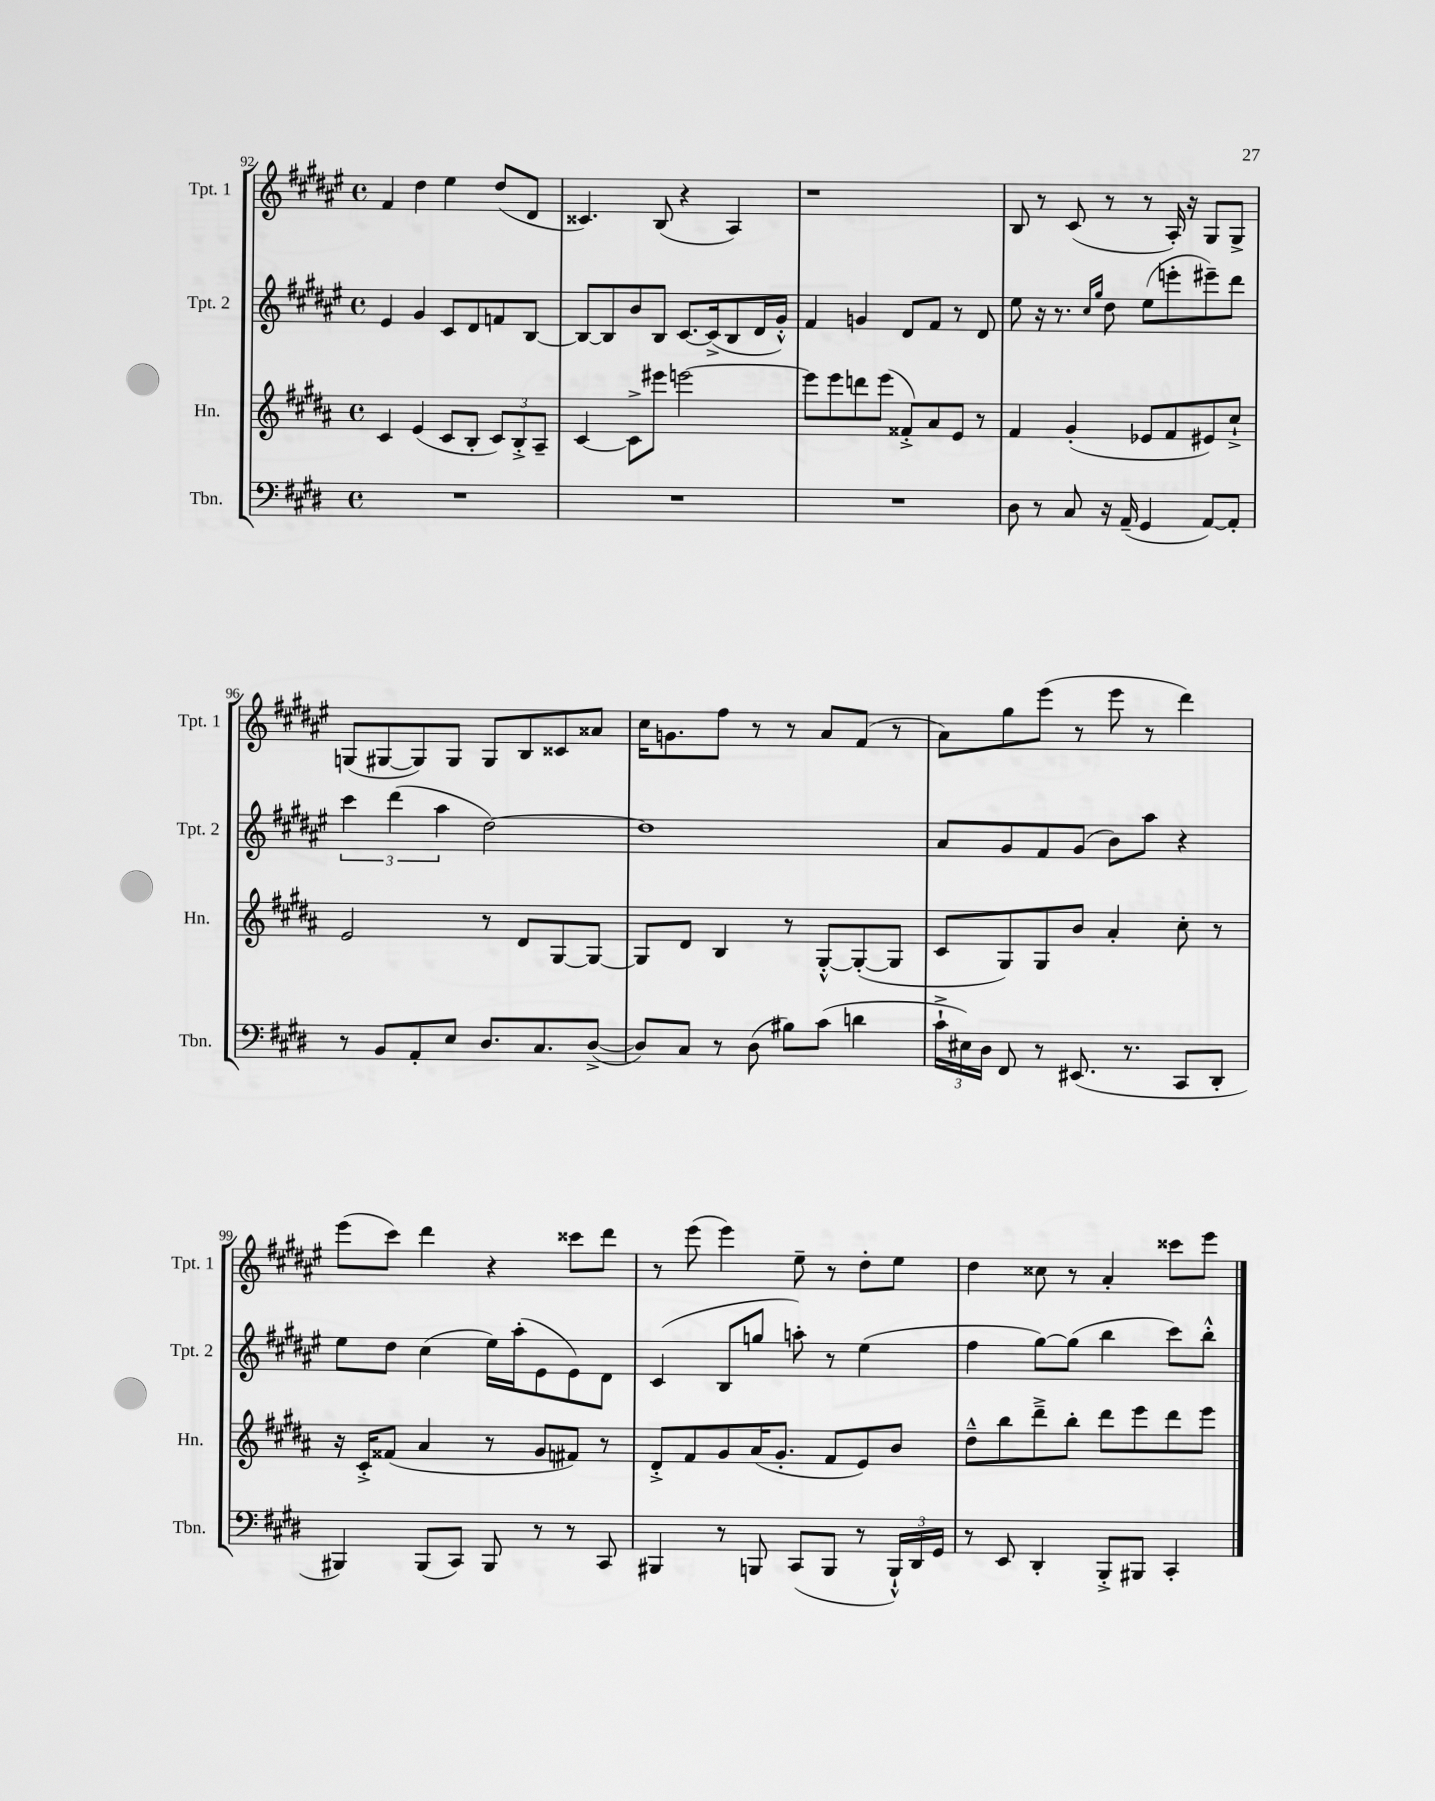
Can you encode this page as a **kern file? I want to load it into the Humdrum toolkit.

**kern	**kern	**kern	**kern
*staff4	*staff3	*staff2	*staff1
*clefF4	*clefG2	*clefG2	*clefG2
*k[f#c#g#d#]	*k[f#c#g#d#a#]	*k[f#c#g#d#a#e#]	*k[f#c#g#d#a#e#]
*M4/4	*M4/4	*M4/4	*M4/4
*met(c)	*met(c)	*met(c)	*met(c)
1r	4c#	4e#	4f#
.	(4e	4g#	4dd#
.	8c#	8c#	4ee#
.	8B'	8d#	.
.	12c#)	8f	(8dd#
.	12B'^	.	.
.	.	[8B	8d#
.	12A#~	.	.
=	=	=	=
1r	[4c#	8B_	4.c##)
.	.	8B]	.
.	8c#^]	8b	.
.	8eee#	8B	(8B
.	[2eee	[8.c#	4r
.	.	(16c#^]	.
.	.	8B	4A#)
.	.	16d#	.
.	.	16g#'^^)	.
=	=	=	=
1r	8eee]	4f#	1r
.	8eee	.	.
.	8ddd	4g	.
.	(8eee	.	.
.	8f##'^)	8d#	.
.	8a#	8f#	.
.	8e	8r	.
.	8r	8d#	.
=	=	=	=
8D#	4f#	8ee#	8B
8r	.	16r	8r
.	.	8.r	.
8C#	(4g#'	.	(8c#
.	.	16qqcc#	.
.	.	16qqgg#	.
16r	.	8dd#	8r
(16AA~	.	.	.
4GG#	8e-	(8ee#	8r
.	8f#	8eee'	16A#')
.	.	.	16r
[8AA)	8e#)	8eee#~)	8G#
8AA']	8cc#`^	8ddd#	8G#^
=	=	=	=
8r	2e	6ccc#	(8G
8BB	.	.	[8G#
.	.	(6ddd#	.
8AA'	.	.	8G#])
.	.	6aa#	.
8E	.	.	8G#
8.D#	8r	[2dd#)	8G#
.	8d#	.	8B
8.C#	.	.	.
.	[8G#	.	8c##
([8D#^	8G#_	.	8a##
=	=	=	=
8D#])	8G#]	1dd#]	16cc#
.	.	.	8.g
8C#	8d#	.	.
8r	4B	.	8ff#
(8D#	.	.	8r
8B#)	8r	.	8r
(8c#	[8G#'^^	.	8a#
4d	(8G#'_	.	(8f#
.	8G#]	.	8r
=	=	=	=
24c#`^	8c#	8a#	8a#)
24E#)	.	.	.
24D#	.	.	.
8FF#	8G#)	8g#	8gg#
8r	8G#	8f#	(8eee#
(8.EE#	8b	(8g#	8r
.	4a#'	8b)	8eee#
8.r	.	.	.
.	.	8aa#	8r
8CC#	8cc#'	4r	4ddd#)
8DD#'	8r	.	.
=	=	=	=
4BBB#)	16r	8ee#	(8eee#
.	16c#'^	.	.
.	(8f##	8dd#	8ccc#)
(8BBB#	4a#	(4cc#	4ddd#
8CC#)	.	.	.
8BBB#	8r	16ee#)	4r
.	.	(16aa#'	.
8r	8g#	8e#	.
8r	8f#)	8e#)	8ccc##
8CC#	8r	8d#	8ddd#
=	=	=	=
4BBB#	8d#'^	(4c#	8r
.	8f#	.	(8eee#
8r	8g#	8B	4eee#)
8BBB	(16a#	8gg	.
.	8.g#'	.	.
(8CC#	.	8aa')	8ee#~
8BBB	8f#	8r	8r
8r	8e)	(4ee#	8dd#'
24BBB`^^)	8b	.	8ee#
24DD#	.	.	.
24GG#	.	.	.
=	=	=	=
8r	8dd#~^^	4ff#	4dd#
8EE	8bb	.	.
4DD#'	8ddd#~^	[8gg#)	8cc##
.	8bb'	(8gg#]	8r
8BBB'^	8ddd#	4bb	4a#'
8BBB#	8eee	.	.
4CC#'	8ddd#	8ccc#)	8ccc##
.	8eee	8bb'^^	8eee#
==	==	==	==
*-	*-	*-	*-
